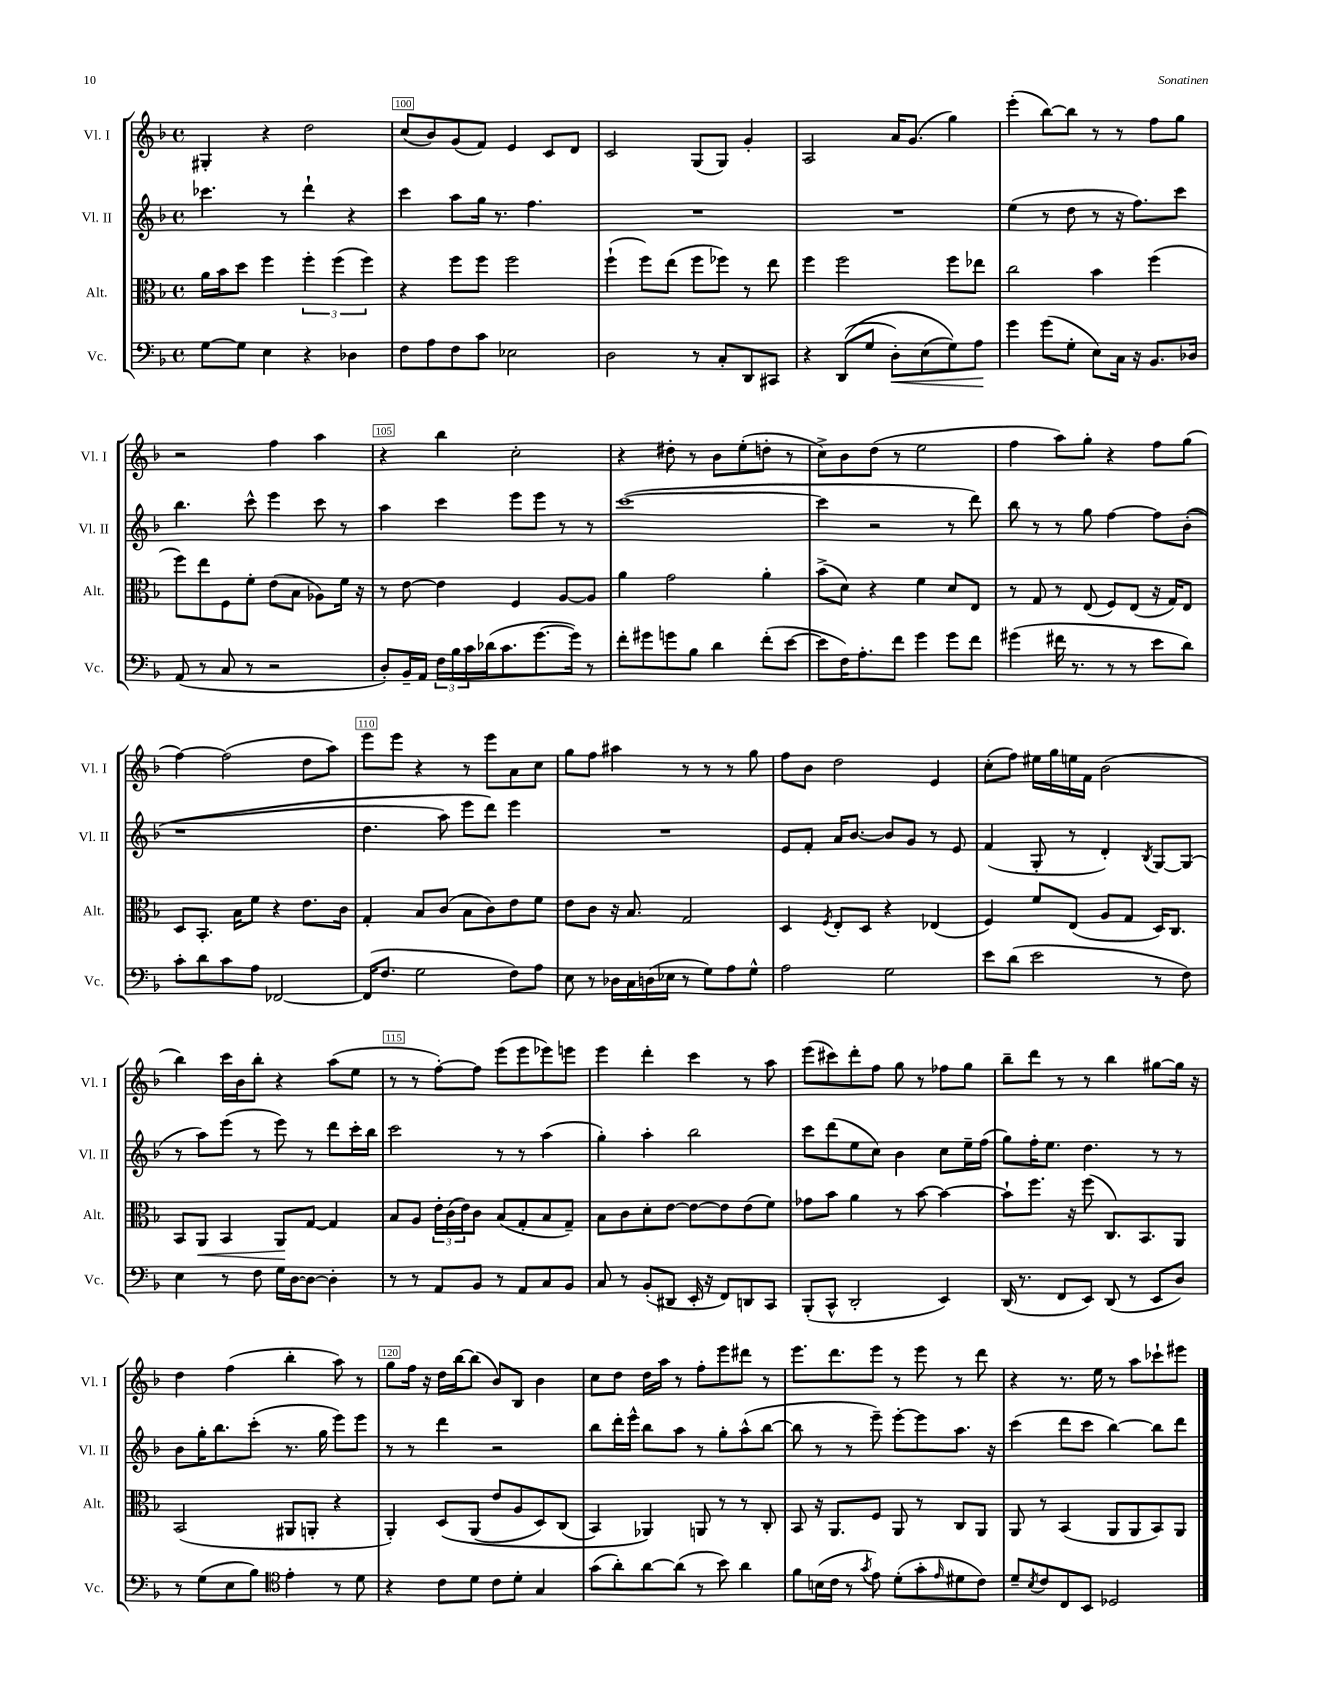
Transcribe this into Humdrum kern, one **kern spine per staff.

**kern	**dynam	**kern	**dynam	**kern	**kern
*part4	*part4	*part3	*part3	*part2	*part1
*staff4	*staff4	*staff3	*staff3	*staff2	*staff1
*I"Vc.	*	*I"Alt.	*	*I"Vl. II	*I"Vl. I
*I'Vc.	*	*I'Alt.	*	*I'Vl. II	*I'Vl. I
*clefF4	*	*clefC3	*	*clefG2	*clefG2
*k[b-]	*	*k[b-]	*	*k[b-]	*k[b-]
*M4/4	*	*M4/4	*	*M4/4	*M4/4
*met(c)	*	*met(c)	*	*met(c)	*met(c)
=99	=99	=99	=99	=99	=99
[8G\L	.	16a\LL	.	4.ccc-X\	4G#X'/
.	.	16b-\J	.	.	.
8G\J]	.	8dd\J	.	.	.
4E\	.	4ff\	.	.	4r
.	.	.	.	8r	.
4r	.	6ff'\	.	4ddd`\	2dd\
.	.	(6ff\	.	.	.
4D-X\	.	.	.	4r	.
.	.	6ff\)	.	.	.
=100	=100	=100	=100	=100	=100
8F\L	.	4r	.	4ccc\	(8cc/L
8A\	.	.	.	.	8b-/)
8F\	.	8ff\L	.	8aa\L	(8g/
8c\J	.	8ff\J	.	16gg\Jk	8f/J)
.	.	.	.	8.r	.
2E-X\	.	2ff\	.	.	4e/
.	.	.	.	4.ff\	.
.	.	.	.	.	8c/L
.	.	.	.	.	8d/J
=101	=101	=101	=101	=101	=101
2D\	.	(4ff`\	.	1r	2c/
.	.	8ff\L)	.	.	.
.	.	(8ee\J	.	.	.
8r	.	8ff\L	.	.	(8G/L
8C'/L	.	8ff-X\J)	.	.	8G/J)
8DD/	.	8r	.	.	4g'/
8CC#X/J	.	8ee\	.	.	.
=102	=102	=102	=102	=102	=102
4r	.	4ff\	.	1r	2A/
((8DD/L	.	2ff\	.	.	.
8G/J	.	.	.	.	.
!	!LO:HP:b	!	!	!	!
8D'\L)	<	.	.	.	16a/KL
.	.	.	.	.	(8.g/J
(8E\	.	.	.	.	.
8G\))	.	8ff\L	.	.	4gg\)
8A\J	.	8ee-X\J	.	.	.
.	[	.	.	.	.
=103	=103	=103	=103	=103	=103
4g\	.	2cc\	.	(4ee\	(4eee'\
(8g\L	.	.	.	8r	[8bb-\L)
8G'\J	.	.	.	8dd\	8bb-\J]
8E\L)	.	4b-\	.	8r	8r
16C\Jk	.	.	.	16r	8r
16r	.	.	.	8.ff\L)	.
8.BB-/L	.	(4ff\	.	.	8ff\L
.	.	.	.	8ccc\J	8gg\J
16D-X/Jk	.	.	.	.	.
!!LO:LB:g=z
=104	=104	=104	=104	=104	=104
(8AA/	.	8ff\L)	.	4.bb-\	2r
8r	.	8ee\	.	.	.
8C/	.	8F\	.	.	.
8r	.	8f'\J	.	8ccc^^\	.
2r	.	(8e\L	.	4eee\	4ff\
.	.	8B-\J	.	.	.
.	.	8A-X\L)	.	8ccc\	4aa\
.	.	16f\Jk	.	8r	.
.	.	16r	.	.	.
=105	=105	=105	=105	=105	=105
8D'/L)	.	8r	.	4aa\	4r
16BB-~/L	.	[8e\	.	.	.
16AA/JJ	.	.	.	.	.
24F\LL	.	4e\]	.	4ccc\	4bb-\
24B-\	.	.	.	.	.
24c\	.	.	.	.	.
(16d-X\J	.	.	.	.	.
8.c\	.	.	.	.	.
.	.	4F/	.	8eee\L	2cc'\
[8.g\	.	.	.	8eee\J	.
.	.	[8A/L	.	8r	.
16g\Jk])	.	.	.	.	.
8r	.	8A/J]	.	8r	.
=106	=106	=106	=106	=106	=106
8f'\L	.	4a\	.	([1ccc	4r
8g#X\	.	.	.	.	.
8gn\	.	2g\	.	.	8dd#X'\
8B-\J	.	.	.	.	8r
4d\	.	.	.	.	8b-\L
.	.	.	.	.	(8ee'\
(8f'\L	.	4a'\	.	.	8ddn'\J
[8e\J	.	.	.	.	8r
=107	=107	=107	=107	=107	=107
8e\L]	.	(8b-^\L	.	4ccc\]	8cc^\L)
16F\K)	.	8d\J)	.	.	8b-\
8.A'\	.	.	.	.	.
.	.	4r	.	2r	(8dd\J
8f\J	.	.	.	.	8r
4g\	.	4f\	.	.	2ee\
8g\L	.	8d/L	.	8r	.
8f\J	.	8E/J	.	8ddd\)	.
=108	=108	=108	=108	=108	=108
(4g#X\	.	8r	.	8bb-\	4ff\
.	.	8G/	.	8r	.
16f#X\	.	8r	.	8r	8aa\L)
8.r	.	.	.	.	.
.	.	(8E/	.	8gg\	8gg'\J
8r	.	8F/L)	.	[4ff\	4r
8r	.	(8E/J	.	.	.
8e\L	.	16r	.	8ff\L]	8ff\L
.	.	16G/KL)	.	.	.
8d\J)	.	8E/J	.	((8b-'\J	(8gg\J
!!LO:LB:g=z
=109	=109	=109	=109	=109	=109
8c'\L	.	8D/L	.	1r	[4ff\)
8d\	.	8.BB-'/J	.	.	.
8c\	.	.	.	.	(2ff\]
.	.	16B-\KL	.	.	.
8A\J	.	8f\J	.	.	.
[2FF-X/	.	4r	.	.	.
.	.	8.e\L	.	.	8dd\L
.	.	.	.	.	8aa\J)
.	.	16c\Jk	.	.	.
=110	=110	=110	=110	=110	=110
(16FF-/KL]	.	4G'/	.	4.dd\	8eee\L
8.F/J	.	.	.	.	.
.	.	.	.	.	8eee\J
2G\	.	8B-/L	.	.	4r
.	.	(8c/J	.	8aa\)	.
.	.	8B-\L	.	8eee\L	8r
.	.	8c\)	.	8ddd\J)	8eee\L
8F\L)	.	8e\	.	4eee\	8a\
8A\J	.	8f\J	.	.	8cc\J
=111	=111	=111	=111	=111	=111
8E\	.	8e\L	.	1r	8gg\L
8r	.	8c\J	.	.	8ff\J
16D-X\LL	.	16r	.	.	4aa#X\
16C\	.	8.B-/	.	.	.
(16Dn\	.	.	.	.	.
16E-X\JJ	.	.	.	.	.
8r	.	2G/	.	.	8r
8G\L)	.	.	.	.	8r
8A\	.	.	.	.	8r
8G^^\J	.	.	.	.	8gg\
=112	=112	=112	=112	=112	=112
2A\	.	4D/	.	8e/L	8ff\L
.	.	.	.	8f'/J	8b-\J
.	.	8qF/	.	.	.
.	.	8E'/L	.	16a/KL	2dd\
.	.	.	.	[8.b-/J	.
.	.	8D/J	.	.	.
2G\	.	4r	.	8b-/L]	.
.	.	.	.	8g/J	.
.	.	(4E-X/	.	8r	4e/
.	.	.	.	8e/	.
=113	=113	=113	=113	=113	=113
8e\L	.	4F/)	.	(4f/	(8cc'\L
(8d\J	.	.	.	.	8ff\J)
2e\	.	8f/L	.	8G'/	16ee#X\LL
.	.	.	.	.	16gg\
.	.	(8E/J	.	8r	16een\
.	.	.	.	.	16f\JJ
.	.	8A/L	.	4d'/)	(2b-\
.	.	8G/J	.	.	.
.	.	.	.	8qB-/	.
8r	.	16D/KL)	.	[8G/L	.
.	.	8.C/J	.	.	.
8F\)	.	.	.	(8G/J]	.
!!LO:LB:g=z
=114	=114	=114	=114	=114	=114
4E\	.	8BB-/L	.	8r	4bb-\)
!	!	!	!LO:HP:b	!	!
.	.	8AA/J	<	8aa\L)	.
8r	.	4BB-/	.	(8eee\J	16ccc\LL
.	.	.	.	.	16b-\J
8F\	.	.	.	8r	8bb-'\J
16G\LL	.	8AA/L	.	8eee\)	4r
[16D\J	.	.	.	.	.
8D\J_	.	[8G/J	[	8r	.
4D'\]	.	4G/]	.	8ddd\L	(8aa\L
.	.	.	.	16ccc'\L	8ee\J
.	.	.	.	16bb-\JJ	.
=115	=115	=115	=115	=115	=115
8r	.	8B-/L	.	2ccc\	8r
8r	.	8A/J	.	.	8r
8AA/L	.	24e'\LL	.	.	[8ff'\L)
.	.	(24c\	.	.	.
.	.	24e\J)	.	.	.
8BB-/J	.	8c\J	.	.	8ff\J]
8r	.	(8B-/L	.	8r	(8eee\L
8AA/L	.	8G'/	.	8r	8eee\
8C/	.	8B-/	.	(4aa\	8eee-X\)
8BB-/J	.	8G~/J)	.	.	8eeen\J
=116	=116	=116	=116	=116	=116
8C/	.	8B-\L	.	4gg'\)	4eee\
8r	.	8c\	.	.	.
(8BB-'/L	.	8d'\	.	4aa'\	4ddd'\
8DD#X/J	.	[8e\J	.	.	.
16EE'/	.	8e\L_	.	2bb-\	4ccc\
16r	.	.	.	.	.
8FF/L)	.	8e\]	.	.	.
8DDn/	.	(8e\	.	.	8r
8CC/J	.	8f\J)	.	.	8aa\
=117	=117	=117	=117	=117	=117
(8BBB-'/L	.	8g-X\L	.	8ccc\L	(8eee\L
8CC^^/J	.	8b-\J	.	(8ddd\	8ccc#X\)
2DD'/	.	4a\	.	8ee\	8ddd'\
.	.	.	.	8cc\J)	8ff\J
.	.	8r	.	4b-\	8gg\
.	.	[8b-\	.	.	8r
4EE/)	.	4b-\_	.	8cc\L	8ff-X\L
.	.	.	.	16ee~\L	8gg\J
.	.	.	.	(16ff\JJ	.
=118	=118	=118	=118	=118	=118
(16DD/	.	8b-`\L]	.	8gg\L)	8bb-~\L
8.r	.	.	.	.	.
.	.	8.ff\J	.	16ff'\K	8ddd\J
.	.	.	.	8.ee\J	.
8FF/L	.	.	.	.	8r
.	.	16r	.	.	.
8EE/J)	.	(8ff\	.	4.dd\	8r
(8DD/	.	8.C/L)	.	.	4bb-\
8r	.	.	.	.	.
.	.	8.BB-/	.	.	.
8EE/L	.	.	.	8r	[8gg#X\L
8D/J)	.	8AA/J	.	8r	16gg#\Jk]
.	.	.	.	.	16r
!!LO:LB:g=z
=119	=119	=119	=119	=119	=119
8r	.	(2BB-/	.	8b-\L	4dd\
(8G\L	.	.	.	16gg'\K	.
.	.	.	.	8.bb-\	.
8E\	.	.	.	.	(4ff\
8B-\J)	.	.	.	(8ccc'\J	.
*clefC4	*	*	*	*	*
4e'\	.	8AA#X/L	.	8.r	4bb-'\
.	.	8AAn'/J	.	.	.
.	.	.	.	16gg\	.
8r	.	4r	.	8eee\L)	8aa\)
8d\	.	.	.	8eee\J	8r
=120	=120	=120	=120	=120	=120
4r	.	4AA'/)	.	8r	8gg\L
.	.	.	.	8r	16ff\Jk
.	.	.	.	.	16r
8c\L	.	(8D/L	.	4ddd\	16dd\LL
.	.	.	.	.	[16bb-\J
8d\J	.	(8AA/J	.	.	(8bb-\J]
8c\L	.	8e/L	.	2r	8b-/L)
8d'\J	.	8A/	.	.	8B-/J
4G/	.	8D/)	.	.	4b-\
.	.	(8C/J	.	.	.
=121	=121	=121	=121	=121	=121
(8g\L	.	4BB-/)	.	8bb-\L	8cc\L
8a'\)	.	.	.	16ddd'\L	8dd\J
.	.	.	.	16eee^^\JJ	.
[8a\	.	4AA-X/)	.	8bb-\L	16dd\LL
.	.	.	.	.	16aa\JJ
(8a\J]	.	.	.	8aa\J	8r
8r	.	8AAn/	.	8r	8ff'\L
8b-\)	.	8r	.	8gg'\L	8eee\
4a\	.	8r	.	(8aa^^\	8ddd#X\J
.	.	8C'/	.	[8bb-\J	8r
=122	=122	=122	=122	=122	=122
8f\L	.	8BB-/	.	8bb-\]	8.eee\L
(16Bn\L	.	16r	.	8r	.
16c\JJ	.	8.AA/L	.	.	8.ddd\
8r	.	.	.	8r	.
8qg/	.	.	.	.	.
8e\)	.	8F/J	.	8eee~\)	8eee\J
(8d'\L	.	8AA/	.	[8eee'\L	8r
8g'\	.	8r	.	8eee\]	8eee\
16qqe/	.	.	.	.	.
8d#X\	.	8C/L	.	8.aa\J	8r
8c\J)	.	8AA/J	.	.	8ddd\
.	.	.	.	16r	.
=123	=123	=123	=123	=123	=123
8d~/L	.	8AA/	.	(4ccc\	4r
8qB-/	.	.	.	.	.
8c/	.	8r	.	.	.
8C/	.	(4BB-/	.	8ddd\L	8.r
8BB-/J	.	.	.	8ccc\J	.
.	.	.	.	.	16ee\
2D-X/	.	8AA/L	.	[4bb-\)	8r
.	.	8AA/	.	.	8aa\L
.	.	8BB-/)	.	8bb-\L]	8ccc-X`\
.	.	8AA/J	.	8ddd\J	8eee#X\J
==	==	==	==	==	==
*-	*-	*-	*-	*-	*-
